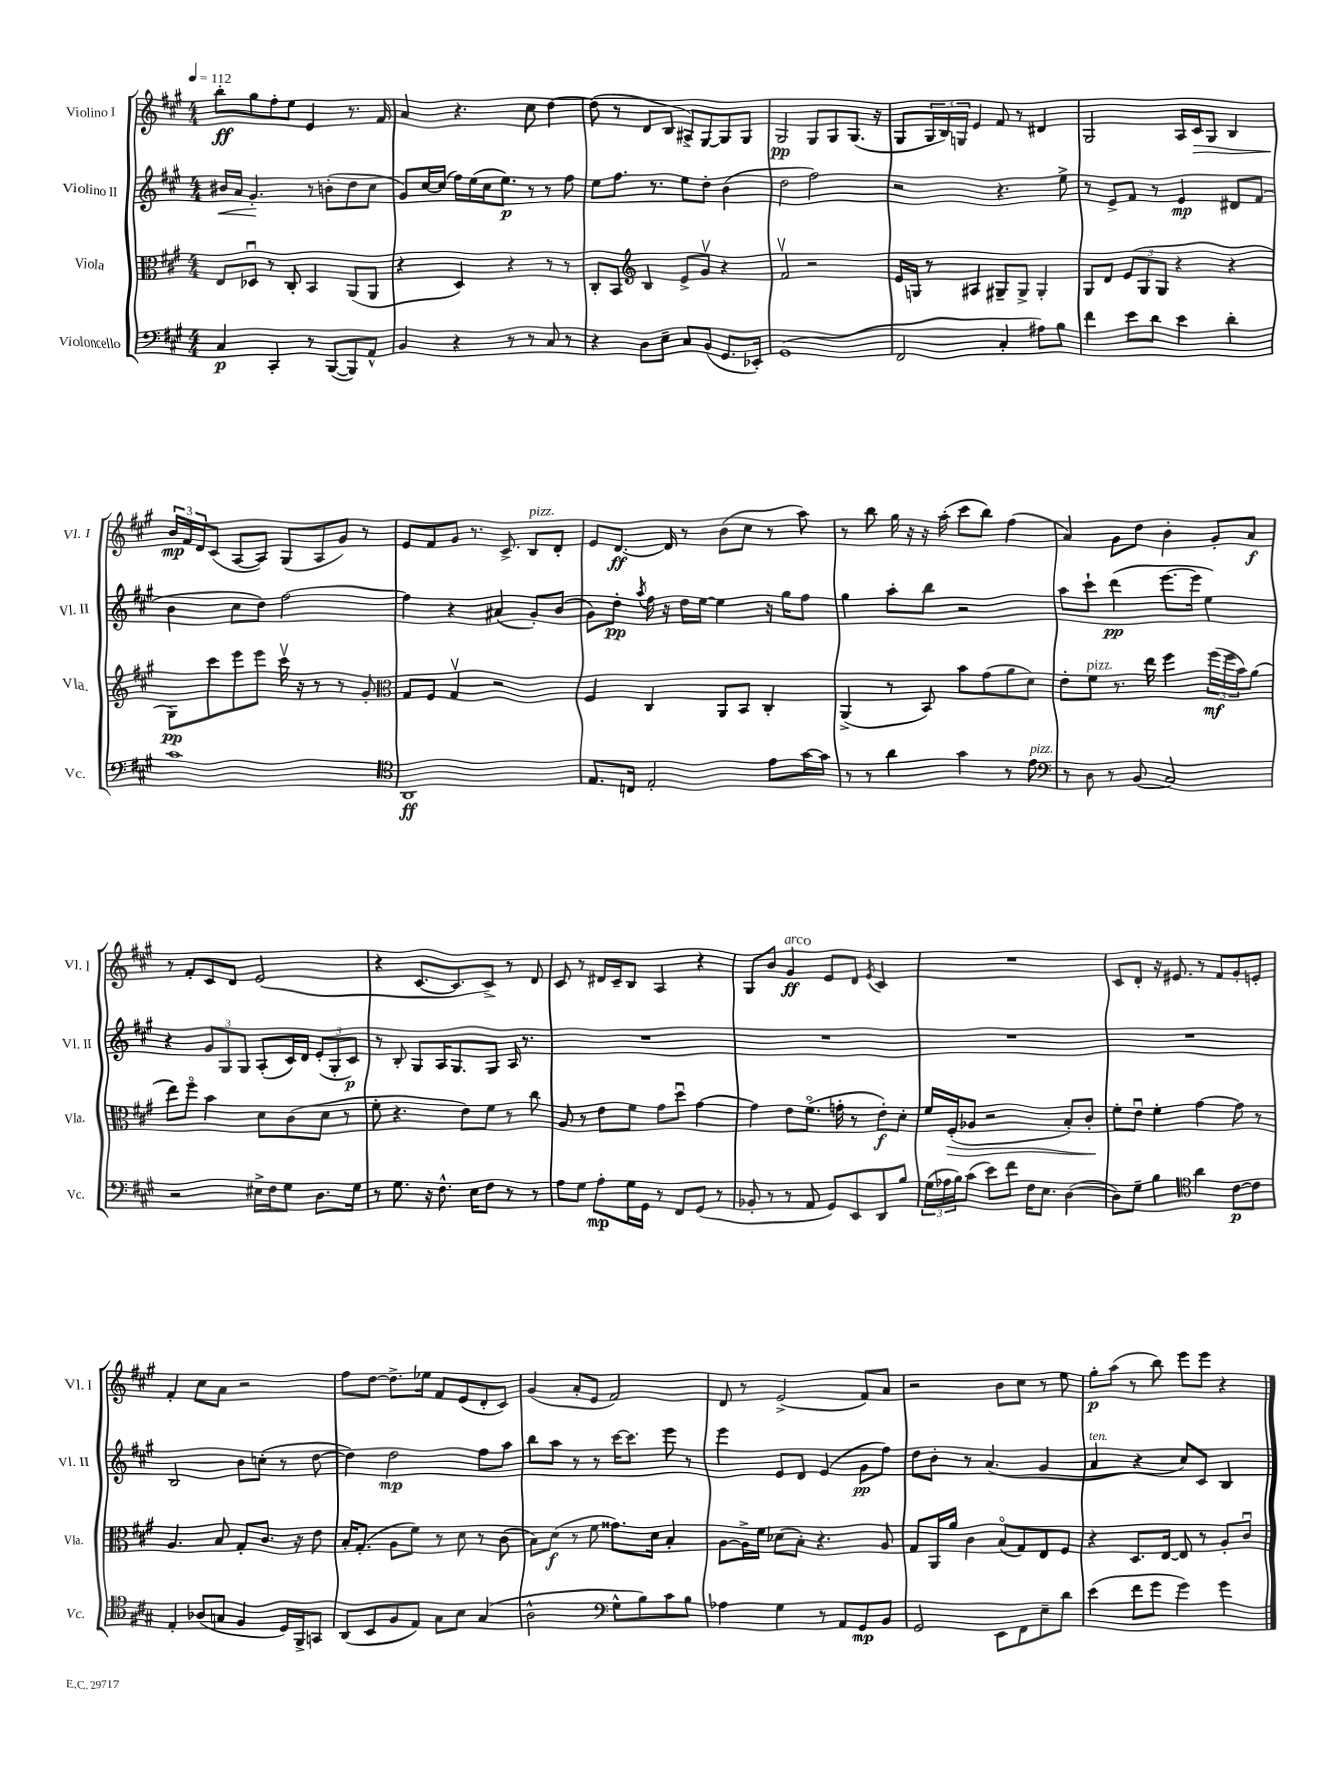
<<
\new StaffGroup <<
\new Staff = "s0" \with { instrumentName = "Violino I" shortInstrumentName = "Vl. I" } {
    \clef treble \key a \major \numericTimeSignature \time 4/4 \tempo 4 = 112
    b''8-.\ff gis''8 fis''8-. e''8 e'4 r8. fis'16 |
    a'4 r4. cis''8 d''4~ |
    d''8( r8 d'8 b8 ais8->) gis8~ gis8 gis8 |
    gis2\pp gis8 gis8 gis8.( r16 |
    gis8 \tuplet 3/2 { gis16 b16) g16 } e'4 fis'8 r8 dis'4 |
    gis2 a16 cis'16\> gis8 b4 |
    \tuplet 3/2 { b'16\mp\! fis'16 d'16 } cis'8( a8~ a8) gis8( a8 gis'8) r8 |
    e'8 fis'8 gis'8 r8. cis'8.-> b8^\markup { \italic "pizz." } d'8-. |
    e'8 d'8.~\ff d'16 r8 b'8( cis''8 r8 a''8) |
    r8 b''8 gis''16 r16 r16 a''16-.( cis'''8 b''8) fis''4( |
    a'4) gis'8 d''8 b'4-. gis'8-. a'8\f |
    r8 fis'8-. cis'8 d'8 e'2( |
    r4 cis'8.~ cis'8. cis'8->) r8 d'8 |
    cis'8 r8 dis'16 cis'16-- b8 a4 r4 |
    gis8 b'8 gis'4\ff^\markup { \italic "arco" } e'8 d'8 \acciaccatura { e'8 } cis'4 |
    R1 |
    cis'8 d'8-. r16 eis'8. r8 fis'8 gis'8-. e'8-. |
    fis'4-. cis''8 a'8 r2 |
    fis''8 d''8~ d''8.-> ees''16 fis'8 e'8( d'8-. cis'8) |
    gis'4( a'8-. e'8 fis'2) |
    d'8 r8 e'2->( fis'8) a'8 |
    r2 b'8 cis''8 r8 e''8 |
    gis''8-.\p a''8( r8 b''8) e'''8 e'''8 r4 \bar "|." |
}
\new Staff = "s1" \with { instrumentName = "Violino II" shortInstrumentName = "Vl. II" } {
    \clef treble \key a \major \numericTimeSignature \time 4/4
    bis'16\< a'16 gis'4.-.\! r8 b'8-.( d''8 cis''8 |
    gis'8) cis''16~ cis''16( fis''16) e''16( cis''16 e''8.\p) r8 r8 fis''8 |
    e''8 fis''8. r8. e''8 d''8-. b'4( |
    d''2 fis''2) |
    r2 r4. e''8-> |
    r8 e'8-> fis'8 r8 e'4\mp dis'8 fis'8( |
    b'4 cis''8 d''8) fis''2~ |
    fis''4 r4 ais'4( gis'8-.) b'8( |
    gis'8) d''8-.\pp \acciaccatura { a''8 } fis''16 r16 d''16 e''16~ e''4 r16 gis''16 fis''8 |
    gis''4 a''8-. b''8 r2 |
    a''8 cis'''8-! d'''4\pp( e'''8.~ e'''16 e''4) |
    r4 \tuplet 3/2 { gis'8 gis8 gis8 } a8-.( cis'16) d'16 \tuplet 3/2 { e'8-.( gis8-. cis'8\p) } |
    r8 b8-. gis8 a16 gis8. gis8 a16 r8. |
    R1 |
    R1 |
    R1 |
    R1 |
    b2 b'8 c''8-.( r8 d''8~ |
    d''4) d''2\mp fis''8 a''8 |
    b''8 a''8 r8 r8 cis'''16~ cis'''8. e'''8 r8 |
    e'''4 e'8 d'8 e'4( gis'8\pp fis''8) |
    d''8 b'8-. r8 a'4.( gis'4 |
    a'4^\markup { \italic "ten." } r4 cis''8) cis'8 b4 \bar "|." |
}
\new Staff = "s2" \with { instrumentName = "Viola" shortInstrumentName = "Vla." } {
    \clef alto \key a \major \numericTimeSignature \time 4/4
    e8 des8\downbow r8 cis8-. b,4 a,8( a,8 |
    r4 d4) r4 r8 r8 |
    cis8-. b,8 \clef treble b4 e'8-> gis'8\upbow r4 |
    fis'2\upbow r2 |
    e'16 g16 r8 ais4 gis8-- gis8-> gis4-. |
    gis8 d'8 \tuplet 3/2 { e'8( gis8 gis8 } r4 r4 |
    gis8\pp) cis'''8 e'''8 e'''8 cis'''16\upbow r16 r8 r8 gis'8-. |
    \clef alto gis8 fis8 gis4\upbow r2 |
    fis4 cis4 a,8 b,8 cis4-. |
    a,4->( r8 b,8) b'8 gis'8( a'8 d'8) |
    e'8-. fis'8^\markup { \italic "pizz." } r8. e''16 fis''4 \tuplet 3/2 { fis''16\mf( fis''16 b'16) } a'8( |
    e''8) fis''8\flageolet b'4 d'8 cis'8( d'8 r8 |
    fis'8-. r4. e'8) fis'8 r8 cis''8 |
    a8 r8 e'8 fis'8 gis'8 d''8\downbow gis'4~ |
    gis'4 e'8 fis'8.\flageolet( g'16-. r8 e'8-.\f) d'8-. |
    fis'16 fis16-.\>( aes8 r2 b8-.) cis'8-.\! |
    fis'8-. e'8\downbow fis'4-. gis'4~ gis'8 r8 |
    a4. b8 gis8-. cis'8. r16 e'8 |
    b16-. gis8.-.( a8 fis'8) r8 d'8 r8 cis'8( |
    b8) d'8\f( r8 fis'8 gisis'8.) d'16 b4-. |
    a8~ a16-> fis'16 des'8( b8-.) r4. a8 |
    gis8 a,16 a'16 cis'4 b8\flageolet( gis8) e8 fis8 |
    r4 d8. e16~ e8 r8 a8-. cis'8\downbow \bar "|." |
}
\new Staff = "s3" \with { instrumentName = "Violoncello" shortInstrumentName = "Vc." } {
    \clef bass \key a \major \numericTimeSignature \time 4/4
    cis4\p cis,4-. r8 b,,8~( b,,8) a,8-^ |
    b,4 r4 r8 r8 cis8 r8 |
    r4 d8 e8-- cis8 b,8( gis,8. ees,16-.) |
    gis,1( |
    fis,2 cis4-. ais8) b8 |
    fis'4 e'8 d'8 e'4 d'4-. |
    cis'1 |
    \clef tenor a,1\ff |
    e8. c16 e2-. e'8 gis'16~ gis'16 |
    r8 r8 a'4 gis'4 r8 e'8^\markup { \italic "pizz." } |
    \clef bass r8 d8 r8 b,8( cis2) |
    r2 eis16-> fis16 gis8 d8. gis16 |
    r8 gis8. r16 fis8.-^ e16 fis8 r8 r8 |
    a8 gis8 a8-.\mp gis16 gis,16 r8 fis,8 gis,8( r8 |
    bes,8-. r8 r8 a,8 gis,8) e,8 d,8 b8 |
    \tuplet 3/2 { gis16( aes16 b16) } cis'8( e'8) fis'8 fis16 e8. d4~( |
    d8) gis8-- b4 \clef tenor a'4 cis'8~\p cis'8 |
    e4-. aes8( g8 fis4 d16) fis,16-> g,8 |
    a,8( b,8 fis8 e8) gis8 b8 gis4( |
    a2-^ \clef bass gis8-^ b8) cis'8 b8 |
    aes4 gis4 r8 a,8 gis,8\mp b,8 |
    gis,2 e,8 fis,8 e8-- d'8 |
    e'4( fis'8 gis'8 gis'4) gis'4 \bar "|." |
}
>>
>>
\layout { \context { \Score \remove "Bar_number_engraver" } }
